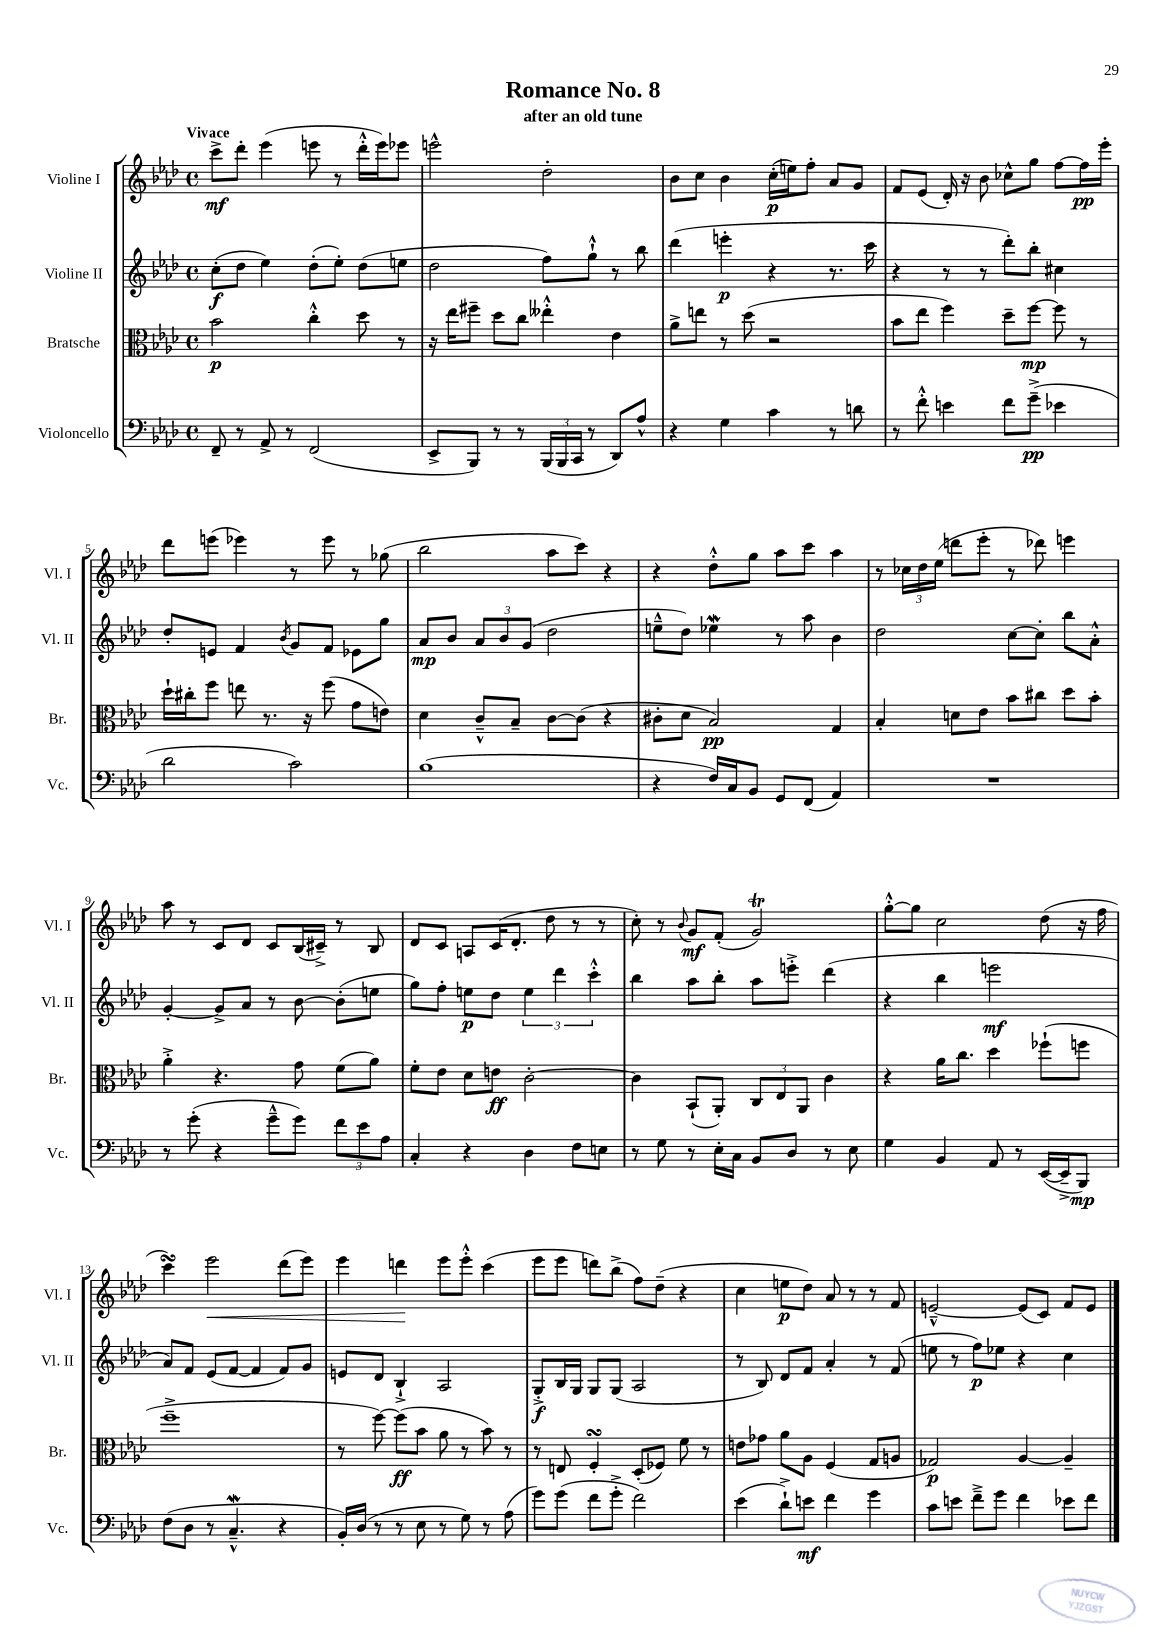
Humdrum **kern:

**kern	**kern	**kern	**kern
*staff4	*staff3	*staff2	*staff1
*clefF4	*clefC3	*clefG2	*clefG2
*k[b-e-a-d-]	*k[b-e-a-d-]	*k[b-e-a-d-]	*k[b-e-a-d-]
*M4/4	*M4/4	*M4/4	*M4/4
*met(c)	*met(c)	*met(c)	*met(c)
8FF~/	2b-\	(8cc'\L	8ccc^\L
8r	.	8dd-\J	8ddd-'\J
8AA-^/	.	4ee-\)	(4eee-\
8r	.	.	.
(2FF/	4cc'^^\	(8dd-'\L	8eee\
.	.	8ee-'\J)	8r
.	8dd-\	(8dd-\L	16ddd-'^^\LL
.	.	.	16eee\J)
.	8r	8ee\J	8eee-\J
=	=	=	=
8EE-^/L	16r	2dd-\	2eee^^\
.	16ee-\LK	.	.
8BBB-/J)	8ff#~\J	.	.
8r	8dd-\L	.	.
8r	8cc\J	.	.
(24BBB-/LL	4ee--'^^\	8ff\L)	2dd-'\
24BBB-/	.	.	.
24CC/JJ	.	.	.
8r	.	8gg`^^\J	.
8DD-/L)	4e-\	8r	.
8A-^^/J	.	8bb-\	.
=	=	=	=
4r	8a-^\L	(4ddd-\	8b-\L
.	8ee\J	.	8cc\J
4G\	8r	4eee'\	4b-\
.	(8dd-\	.	.
4c\	2r	4r	(16cc'\LL
.	.	.	16ee\J)
.	.	.	8ff'\J
8r	.	8.r	8a-/L
8d\	.	.	8g/J
.	.	16ccc\	.
=	=	=	=
8r	8b-\L	4r	8f/L
8f'^^\	8ee-\J	.	(8e-/J
4e\	4ff\)	8r	16d-'/)
.	.	.	16r
.	.	8r	8b-\
8f\L	8dd-~\L	8ddd-'\L)	8cc-^^\L
(8g~^\J	[8ff\J	8bb-'\J	8gg\J
4e-\	8ff\]	4cc#\	[8ff\L
.	8r	.	16ff\]L
.	.	.	16eee-'\JJ
=	=	=	=
2d-\	16dd-`\LL	8dd-'/L	8ddd-\L
.	16cc#'\J	.	.
.	8ff\J	8e/J	(8eee\J
.	8ee\	4f/	4eee-\)
.	8.r	.	.
.	.	8qb-/	.
2c\)	.	8g/L	8r
.	16r	.	.
.	(8ff\	8f/J	8eee-\
.	8g\L	8e-\L	8r
.	8e\J)	8gg\J	(8gg-\
=	=	=	=
(1B-	4d-\	8a-/L	2bb-\
.	.	8b-/J	.
.	8c~^^/L	12a-/L	.
.	.	12b-/	.
.	8B-~/J	.	.
.	.	(12g/J	.
.	[8c\L	2dd-\	8aa-\L
.	(8c\]J	.	8ccc\J)
.	4r	.	4r
=	=	=	=
4r	8c#'\L	8ee~^^\L	4r
.	8d-\J	8dd-\J)	.
16F/LL)	2B-/)	4ee-\	8dd-'^^\L
16C/J	.	.	.
8BB-/J	.	.	8gg\J
8GG/L	.	8r	8aa-\L
(8FF/J	.	8aa-\	8ccc\J
4AA-/)	4G/	4b-\	4aa-\
=	=	=	=
1r	4B-'/	2dd-\	8r
.	.	.	24cc-\LL
.	.	.	24dd-\
.	.	.	(24ee-\JJ
.	8d\L	.	8ddd\L
.	8e-\J	.	8eee-'\J
.	8b-\L	[8cc\L	8r
.	8cc#\J	8cc'\]J	8ddd-\)
.	8dd-\L	8bb-\L	4eee\
.	8b-'\J	8a-'^^\J	.
=	=	=	=
8r	4a-'^\	[4g'/	8aa-\
(8g'\	.	.	8r
4r	4.r	8g^/]L	8c/L
.	.	8a-/J	8d-/J
8g~^^\L	.	8r	8c/L
8g\J)	8g\	[8b-\	(16B-/L
.	.	.	16c#~^/JJ)
12f\L	(8f\L	(8b-'\]L	8r
12e-\	.	.	.
.	8a-\J)	8ee\J	8B-/
12A-\J	.	.	.
=	=	=	=
4C'/	8f'\L	8gg\L)	8d-/L
.	8e-\J	8ff'\J	8c/J
4r	8d-\L	8ee\L	8A/L
.	8e\J	8dd-\J	(16c/K
.	.	.	8.d-'/J
4D-\	[2c'\	6ee\	.
.	.	.	8dd-\
.	.	6ddd-\	.
8F\L	.	.	8r
.	.	6ccc'^^\	.
8E\J	.	.	8r
=	=	=	=
8r	4c\]	4bb-\	8cc'\)
8G\	.	.	8r
.	.	.	8qqb-/
8r	(8BB-`/L	8aa-\L	8g/L
16E-'\LL	8AA-'/J)	8bb-'\J	(8f'/J
16C\JJ	.	.	.
8BB-/L	12C/L	8aa-\L	2g/)
.	12E-/	.	.
8D-/J	.	8eee'^\J	.
.	12AA-/J	.	.
8r	4c\	(4ddd-\	.
8E-\	.	.	.
=	=	=	=
4G\	4r	4r	[8gg'^^\L
.	.	.	8gg\]J
4BB-/	16a-\LK	4bb-\	2cc\
.	8.cc\J	.	.
8AA-/	4dd-\	2eee\	.
8r	.	.	.
([16EE-/LL	(8ff-`\L	.	(8dd-\
16EE-~^/]J	.	.	.
8BBB-/J)	8ff\J	.	16r
.	.	.	16ff\
=	=	=	=
(8F\L	1ff~^	8a-/L)	4ccc\)
8D-\J	.	8f/J	.
8r	.	(8e-/L	2eee-\
4.C~^^/	.	[8f/J	.
.	.	4f/]	.
4r	.	8f/L)	(8ddd-\L
.	.	8g/J	8eee-\J)
=	=	=	=
16BB-'/LL)	8r	8e/L	4eee-\
(16D-/JJ	.	.	.
8r	[8ff\)	8d-/J	.
8r	(8ff\]L	4B-`^/	4ddd\
8E-\	8b-\J	.	.
8r	8a-\	2A-/	8eee-\L
8G\)	8r	.	8eee-'^^\J
8r	8b-\)	.	(4ccc\
(8A-\	8r	.	.
=	=	=	=
8g\L)	8r	8G'^/L	8eee-\L
(8g\J	8E/	16B-/L	8eee-\J
.	.	16G/JJ	.
8f\L	4F'/	8G/L	8ddd\L)
8g'^\J	.	(8G/J	(8bb-^\J
2f\)	(8D-'/L	2A-/	8ff\L)
.	8F-/J)	.	(8dd-~\J
.	8f\	.	4r
.	8r	.	.
=	=	=	=
(4e-\	8e\L	8r	4cc\
.	8g-\J	8B-/)	.
8d-`^\L)	8a-\L	8d-/L	8ee\L
8e\J	8A-\J	8f/J	8dd-\J)
4f\	(4F/	4a-'/	8a-/
.	.	.	8r
4g\	8G/L	8r	8r
.	8A/J	(8f/	8f/
=	=	=	=
8c\L	2G-/)	8ee\	[2e~^^/
8e\J	.	8r	.
8f~^\L	.	8ff\L)	.
8g\J	.	8ee-\J	.
4f\	[4A-/	4r	(8e/]L
.	.	.	8c/J)
8e-\L	4A-~/]	4cc\	8f/L
8f\J	.	.	8e/J
==	==	==	==
*-	*-	*-	*-
